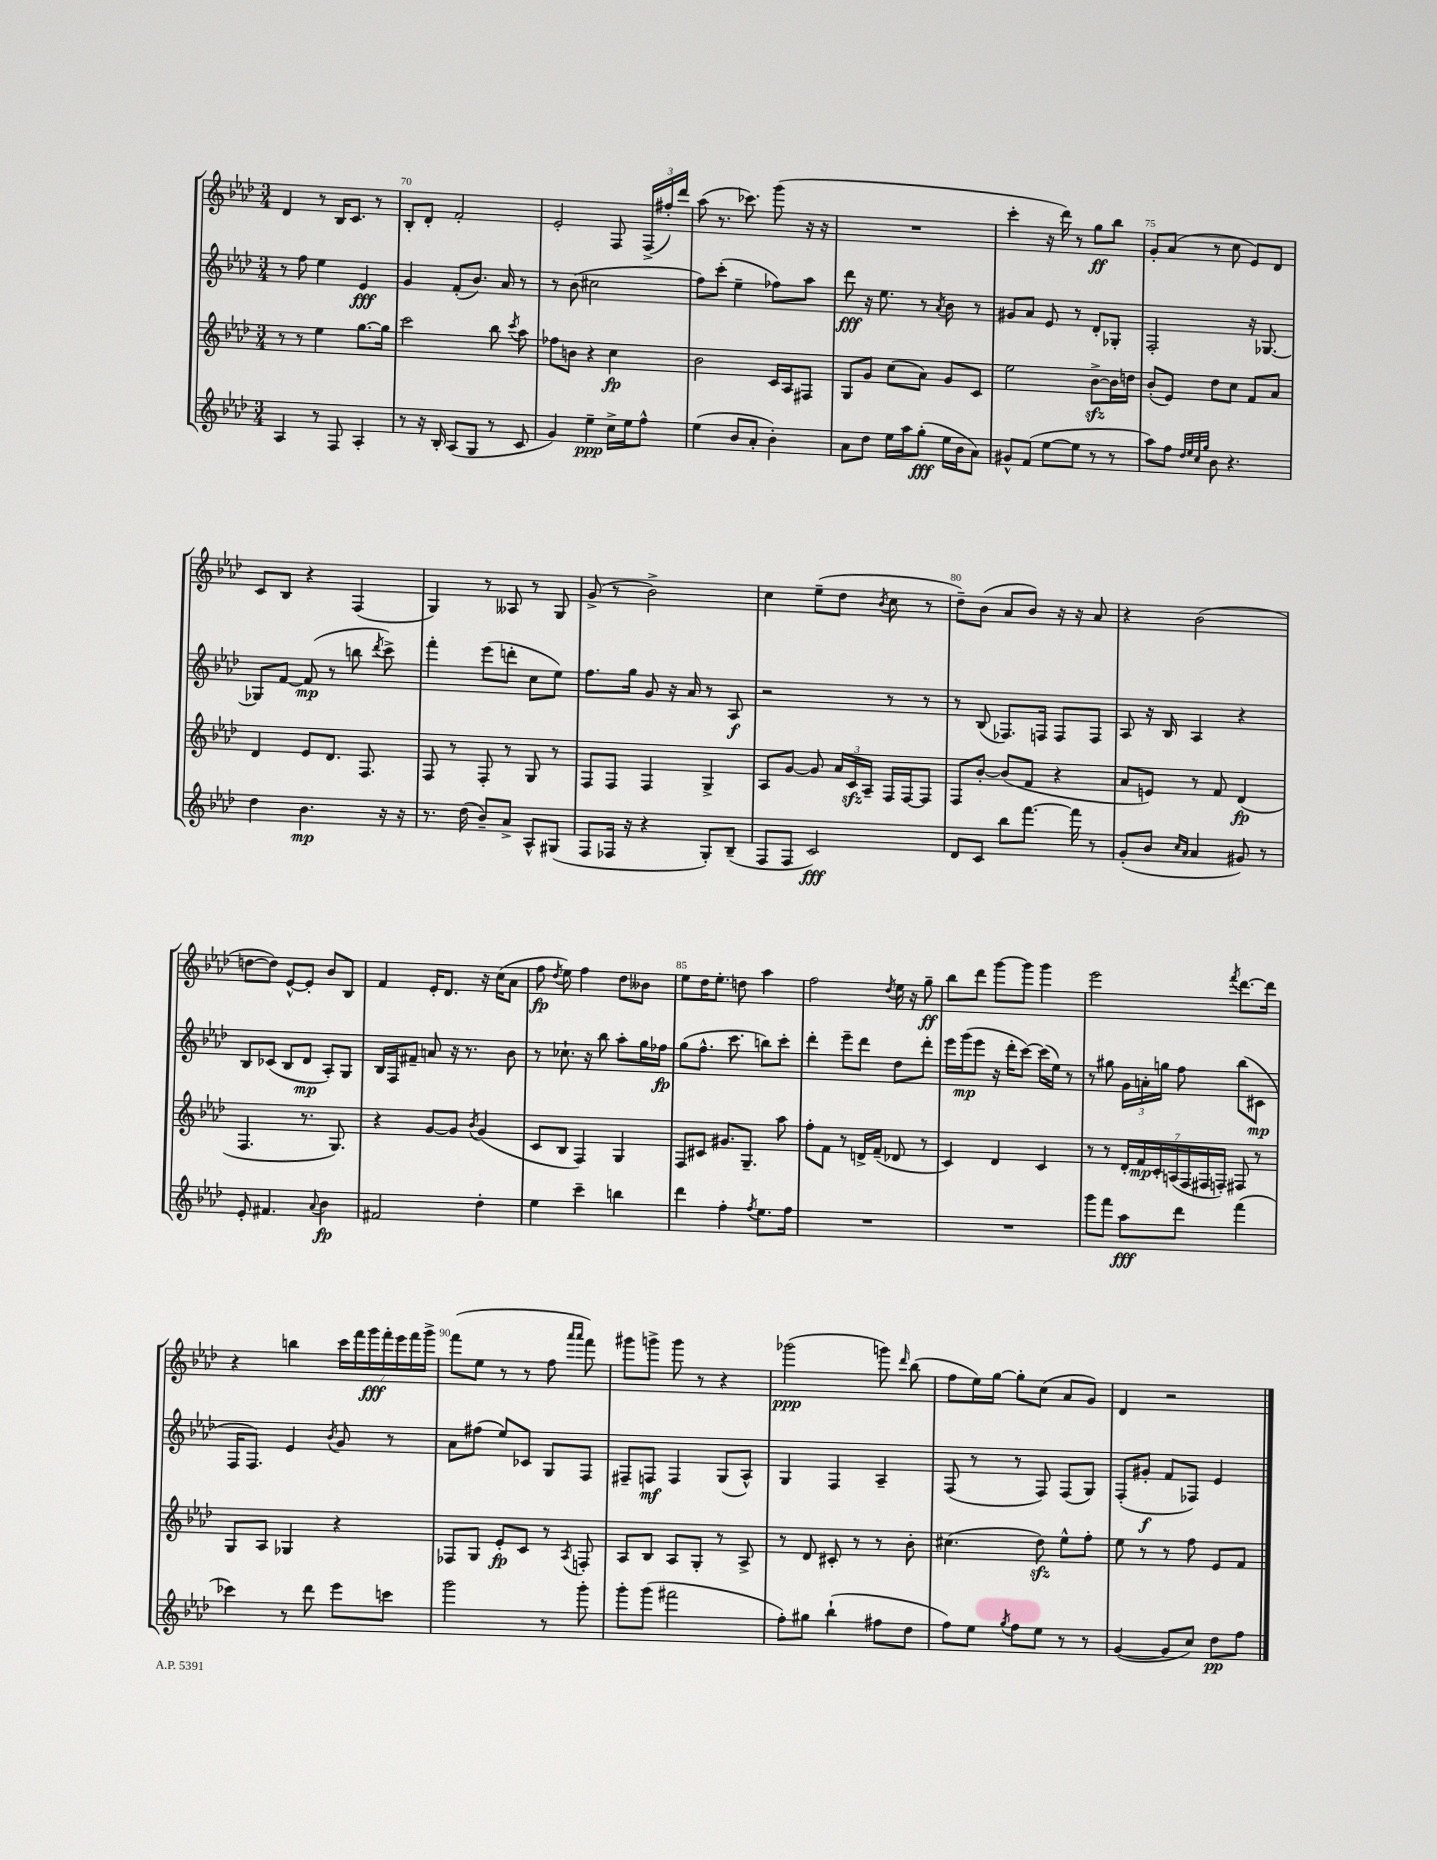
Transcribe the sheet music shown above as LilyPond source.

<<
\new StaffGroup <<
\new Staff = "s0" {
    \clef treble \key aes \major \numericTimeSignature \time 3/4
    \autoBeamOff des'4 r8 bes16[ c'8.] r8 |
    bes8[-. des'8]-. f'2-. |
    ees'2-. f8 \tuplet 3/2 { f16[->( fis''16-.) des'''16] } |
    aes''8( r8. ces'''8.) g'''8( r16 r16 |
    R2. |
    c'''4-. r16 des'''16) r8 g''8[\ff bes''8] |
    g'8[-. aes'8]( r8 c''8 ees'8[) des'8] |
    c'8[ bes8] r4 f4( |
    g4) r8 aeses8 r8 g8 |
    g'8->( r8 bes'2->) |
    c''4 ees''8[--( des''8] \acciaccatura { bes'8 } c''8 r8 |
    des''8[--) bes'8]( aes'8[ bes'8]) r16 r16 aes'8 |
    r4 bes'2( |
    d''8[~ d''8]) ees'8[~-^ ees'8]-. bes'8[ bes8] |
    f'4 ees'16[-. des'8.] r16 c''16[( aes'8] |
    f''8\fp \acciaccatura { des''8 } ees''8) f''4 des''8[ beses'8] |
    ees''8[ des''16 ees''8.]-. d''8 aes''4 |
    f''2 \acciaccatura { des''8 } ees''16 r16 g''8--\ff |
    bes''8[ des'''8] g'''8[~ g'''8] g'''4 |
    ees'''2 \acciaccatura { f'''8 } des'''8.[~ des'''16] |
    r4 b''4 \tuplet 7/4 { c'''16[ f'''16 g'''16\fff f'''16-. ees'''16 f'''16 g'''16]-> } |
    f'''8[( ees''8] r8 r8 f''8 \grace { aes'''16[ aes'''16] } f'''8) |
    gis'''8[ g'''8]-> g'''8 r8 r4 |
    ges'''2\ppp( g'''8) \grace { des'''16 } bes''8( |
    f''8[ ees''16) g''16]~ g''8[-. c''8]( aes'8[ g'8]) |
    des'4 r2 \bar "|." |
}
\new Staff = "s1" {
    \clef treble \key aes \major \numericTimeSignature \time 3/4
    \autoBeamOff r8 f''8 ees''4 ees'4\fff |
    g'4 f'8[-.( bes'8.]) aes'16 r8 |
    r8 bes'8( cis''2 |
    f''8[) c'''8]-.( ees''4-- fes''8[) aes''8] |
    des'''8\fff r16 ees''8. r8 \acciaccatura { aes'8 } bes'8 r8 |
    gis'8[ aes'8] ees'8 r8 des'8[-. ges8]-. |
    f2-. r16 ges8.~ |
    ges8[ f'8]~ f'8\mp( r8 b''8 \acciaccatura { des'''8 } c'''8->) |
    f'''4-. ees'''8[( d'''8]-. c''8[ ees''8]) |
    f''8.[ g''16] g'8 r16 aes'16 r8 aes8\f |
    r2 r8 r8 |
    r8 bes8( fes8.[) f16] f8[ f8] |
    aes8 r16 bes16 aes4 r4 |
    bes8[ ces'8]( bes8[ des'8]\mp aes8[-.) g8] |
    bes16[ f16 fis'8]-- a'8 r16 r8. bes'8 |
    r8 ces''8.-! r16 bes''8 aes''8[-. g''16 fes''16]\fp |
    g''8[( f''8.]-^ c'''8. b''8[) c'''8]-. |
    des'''4-. ees'''8[-- des'''8] des''8[ des'''8]-. |
    ees'''16[ g'''16\mp( ees'''8] r16 des'''16[-. c'''8]~) c'''16[( ees''16]) r8 |
    r8 gis''8 \tuplet 3/2 { g'16[ a'16-. g''16] } f''8 bes''8[( cis'8]\mp |
    f16[ f8.]) ees'4 \acciaccatura { bes'8 } g'8 r8 |
    aes'8[ fis''8]( ees''8[) ces'8] g8[ f8] |
    fis8[-- f8]\mf f4 g8[( aes8]-^) |
    g4 f4 aes4-- |
    f8( r8 r8 f8) f8[( g8]) |
    f8[-.( gis'8]-.\f f'8[ fes8]) ees'4 \bar "|." |
}
\new Staff = "s2" {
    \clef treble \key aes \major \numericTimeSignature \time 3/4
    \autoBeamOff r8 r8 ees''4 g''8.[~ g''16] |
    c'''2 bes''8 \acciaccatura { c'''8 } aes''8 |
    fes''8[ b'8] r4 c''4\fp |
    bes'2 c'16[ aes16 fis8] |
    g8[ g'8] c''8[( aes'8]) g'8[ c'8] |
    ees''2 bes'8[~->\sfz bes'16 d''16] |
    bes'8[-.( ees'8]) des''8[ c''8] f'8[ aes'8] |
    des'4 ees'8[ des'8.] f8. |
    f8 r8 f8-. r8 g8 r8 |
    f8[ f8] f4 g4-> |
    aes8[ g'8]~ g'8 \tuplet 3/2 { aes'16[ c'16\sfz aes16]-- } f16[ f16~ f8] |
    f8[ bes'8]~-. bes'8[( f'8] r4 |
    aes'8[ e'8]) r8 f'8 des'4\fp( |
    f4. r8. g8.) |
    r4 g'8[~ g'8] \acciaccatura { bes'8 } g'4( |
    c'8[ bes8] f4) g4 |
    f8[ cis'8] gis'8.[ g8.]-- aes''8 |
    f''8[-. f'8] r8 d'16[-> f'16]--( des'8 r8 |
    c'4) des'4 c'4 |
    r8 r8 \tuplet 7/4 { des'16[-. f'16\mp c'16-. a16( f16 fis16 f16]-.) } fis8 r8 |
    g8[ aes8] ges4 r4 |
    fes8[ g8] ees'8[-.\fp c'8] r8 \acciaccatura { aes8 } f8-. |
    aes8[ bes8] aes8[ g8]-. r8 aes8-> |
    r8 des'8 cis'8-. r8 r8 bes'8-. |
    cis''4.( des''8\sfz) ees''8[-^ f''8]-. |
    ees''8 r8 r8 f''8 ees'8[ f'8] \bar "|." |
}
\new Staff = "s3" {
    \clef treble \key aes \major \numericTimeSignature \time 3/4
    \autoBeamOff aes4 r8 f8 aes4-. |
    r8 r16 bes16-. aes8[( g8] r8 c'8 |
    g'4) ees''4--\ppp c''16[-> ees''16 f''8]-^ |
    ees''4( bes'8[ aes'8]-. bes'4-.) |
    aes'8[ des''8] ees''16[ aes''16 g''8]-.\fff( ees''16[ bes'16 aes'8]) |
    gis'8[-^ f'8]( ees''8[~ ees''8] r8 r8 |
    aes''8[) f''8] \grace { des''32[ ees''32 c''32 g''32] } bes'8 r4. |
    des''4 bes'4.\mp r16 r16 |
    r8. des''16( bes'8[--) aes'8]-> aes8[-^ gis8]( |
    f8[ fes16] r16 r4 g8[-.) bes8]--( |
    f8[ f8] c'2\fff) |
    des'8[ c'8] bes''8[ f'''8.]~ f'''16 r8 |
    g'8[-.( bes'8] \grace { c''16[ aes'16] } aes'4 gis'8) r8 |
    ees'8-. fis'4. \appoggiatura { aes'8 } bes'4\fp |
    fis'2 des''4-. |
    ees''4 c'''4-- b''4 |
    des'''4 f''4-. \acciaccatura { f''8 } ees''8.[ f''16] |
    R2. |
    R2. |
    g'''8[ f'''8] aes''8[\fff des'''8] f'''4( |
    ces'''4) r8 des'''8 ees'''8[ c'''8] |
    g'''2 r8 g'''8-. |
    g'''8[-. g'''8]( fis'''2 |
    f''8[-.) gis''8] bes''4-!( fis''8[ des''8] |
    f''8[) ees''8] \acciaccatura { g''8 } f''8[ ees''8] r8 r8 |
    g'4~( g'8[ c''8]) des''8[\pp f''8] \bar "|." |
}
>>
>>
\layout { \context { \Score currentBarNumber = #69 \override BarNumber.break-visibility = ##(#f #t #t) barNumberVisibility = #(every-nth-bar-number-visible 5) } }
